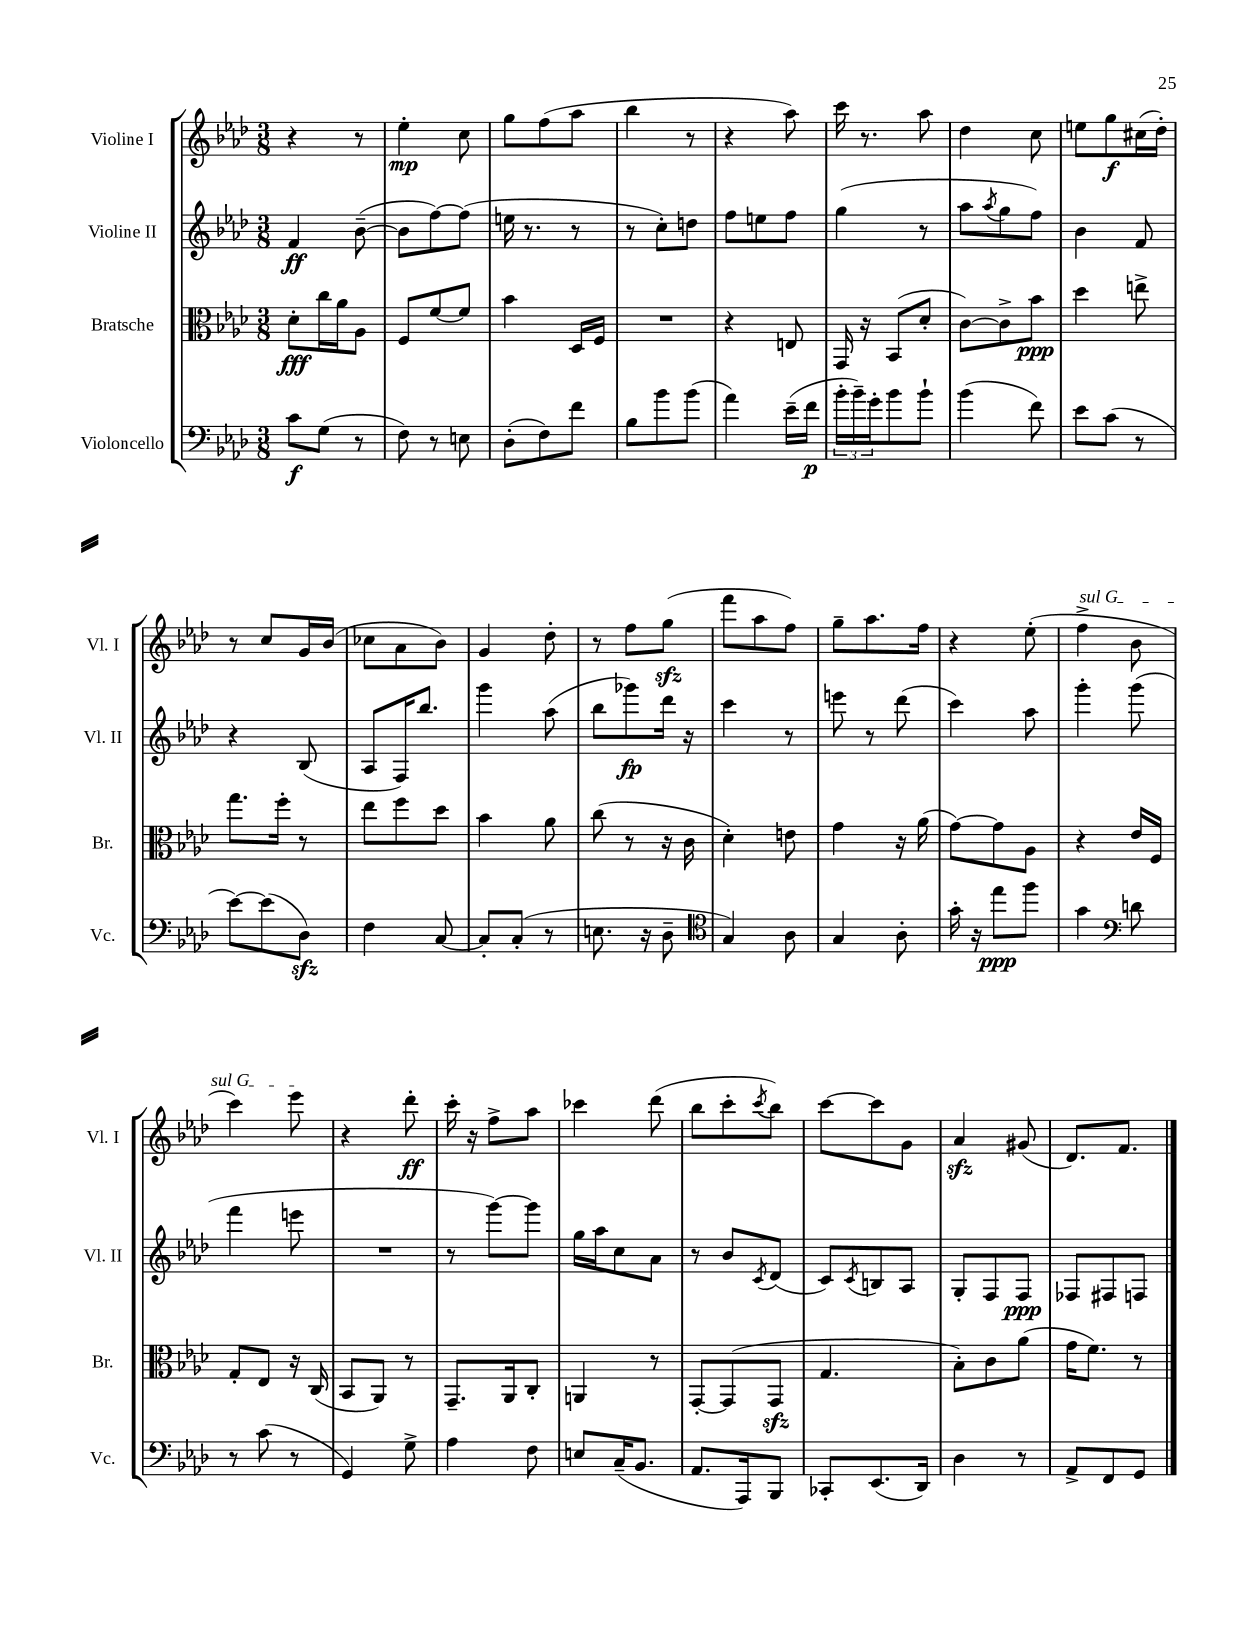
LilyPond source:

<<
\new StaffGroup <<
\new Staff = "s0" \with { instrumentName = "Violine I" shortInstrumentName = "Vl. I" } {
    \clef treble \key aes \major \numericTimeSignature \time 3/8
    r4 r8 |
    ees''4-.\mp c''8 |
    g''8 f''8( aes''8 |
    bes''4 r8 |
    r4 aes''8) |
    c'''16 r8. aes''8 |
    des''4 c''8 |
    e''8 g''8\f cis''16( des''16-.) |
    r8 c''8 g'16 bes'16( |
    ces''8 aes'8 bes'8) |
    g'4 des''8-. |
    r8 f''8 g''8\sfz( |
    f'''8 aes''8 f''8) |
    g''8-- aes''8. f''16 |
    r4 ees''8-.( |
    \once \override TextSpanner.bound-details.left.text = \markup { \italic "sul G" } f''4->\startTextSpan bes'8 |
    c'''4) ees'''8\stopTextSpan |
    r4 des'''8-.\ff |
    c'''16-. r16 f''8-> aes''8 |
    ces'''4 des'''8( |
    bes''8 c'''8-. \acciaccatura { c'''8 } bes''8) |
    c'''8~ c'''8 g'8 |
    aes'4\sfz gis'8( |
    des'8.) f'8. \bar "|." |
}
\new Staff = "s1" \with { instrumentName = "Violine II" shortInstrumentName = "Vl. II" } {
    \clef treble \key aes \major \numericTimeSignature \time 3/8
    f'4\ff bes'8~--( |
    bes'8 f''8~) f''8( |
    e''16 r8. r8 |
    r8 c''8-.) d''8 |
    f''8 e''8 f''8 |
    g''4( r8 |
    aes''8 \acciaccatura { aes''8 } g''8 f''8) |
    bes'4 f'8 |
    r4 bes8( |
    aes8 f16) bes''8. |
    g'''4 aes''8( |
    bes''8 ges'''8\fp) des'''16 r16 |
    c'''4 r8 |
    e'''8 r8 des'''8( |
    c'''4) aes''8 |
    g'''4-. g'''8( |
    f'''4 e'''8 |
    R4. |
    r8 g'''8~) g'''8 |
    g''16 aes''16 c''8 aes'8 |
    r8 bes'8 \acciaccatura { c'8 } des'8( |
    c'8) \acciaccatura { c'8 } b8 aes8 |
    g8-. f8 f8\ppp |
    fes8 fis8 f8 \bar "|." |
}
\new Staff = "s2" \with { instrumentName = "Bratsche" shortInstrumentName = "Br." } {
    \clef alto \key aes \major \numericTimeSignature \time 3/8
    des'8-.\fff c''16 aes'16 aes8 |
    f8 f'8~ f'8 |
    bes'4 des16 f16 |
    R4. |
    r4 e8 |
    g,16 r16 bes,8( des'8-. |
    c'8~) c'8-> bes'8\ppp |
    des''4 e''8-> |
    g''8. f''16-. r8 |
    ees''8 f''8 des''8 |
    bes'4 aes'8 |
    c''8( r8 r16 c'16 |
    des'4-.) e'8 |
    g'4 r16 aes'16( |
    g'8~) g'8 aes8 |
    r4 ees'16 f16 |
    g8-. ees8 r16 c16( |
    bes,8 aes,8) r8 |
    g,8.-- aes,16 c8-. |
    a,4 r8 |
    g,8~-. g,8( g,8\sfz |
    g4. |
    bes8-.) c'8 aes'8( |
    g'16 f'8.) r8 \bar "|." |
}
\new Staff = "s3" \with { instrumentName = "Violoncello" shortInstrumentName = "Vc." } {
    \clef bass \key aes \major \numericTimeSignature \time 3/8
    c'8\f g8( r8 |
    f8) r8 e8 |
    des8-.( f8) f'8 |
    bes8 bes'8 bes'8( |
    aes'4) ees'16--( f'16\p |
    \tuplet 3/2 { bes'16-. bes'16--) g'16-. } bes'8 bes'8-! |
    bes'4( f'8) |
    ees'8 c'8( r8 |
    ees'8~) ees'8( des8\sfz) |
    f4 c8~ |
    c8-. c8-.( r8 |
    e8. r16 des8-- |
    \clef tenor g4) aes8 |
    g4 aes8-. |
    g'16-. r16 ees''8\ppp f''8 |
    g'4 \clef bass d'8 |
    r8 c'8( r8 |
    g,4) g8-> |
    aes4 f8 |
    e8 c16--( bes,8. |
    aes,8. aes,,16) bes,,8 |
    ces,8-. ees,8.( des,16) |
    des4 r8 |
    aes,8-> f,8 g,8 \bar "|." |
}
>>
>>
\layout { \context { \Score \remove "Bar_number_engraver" } }
